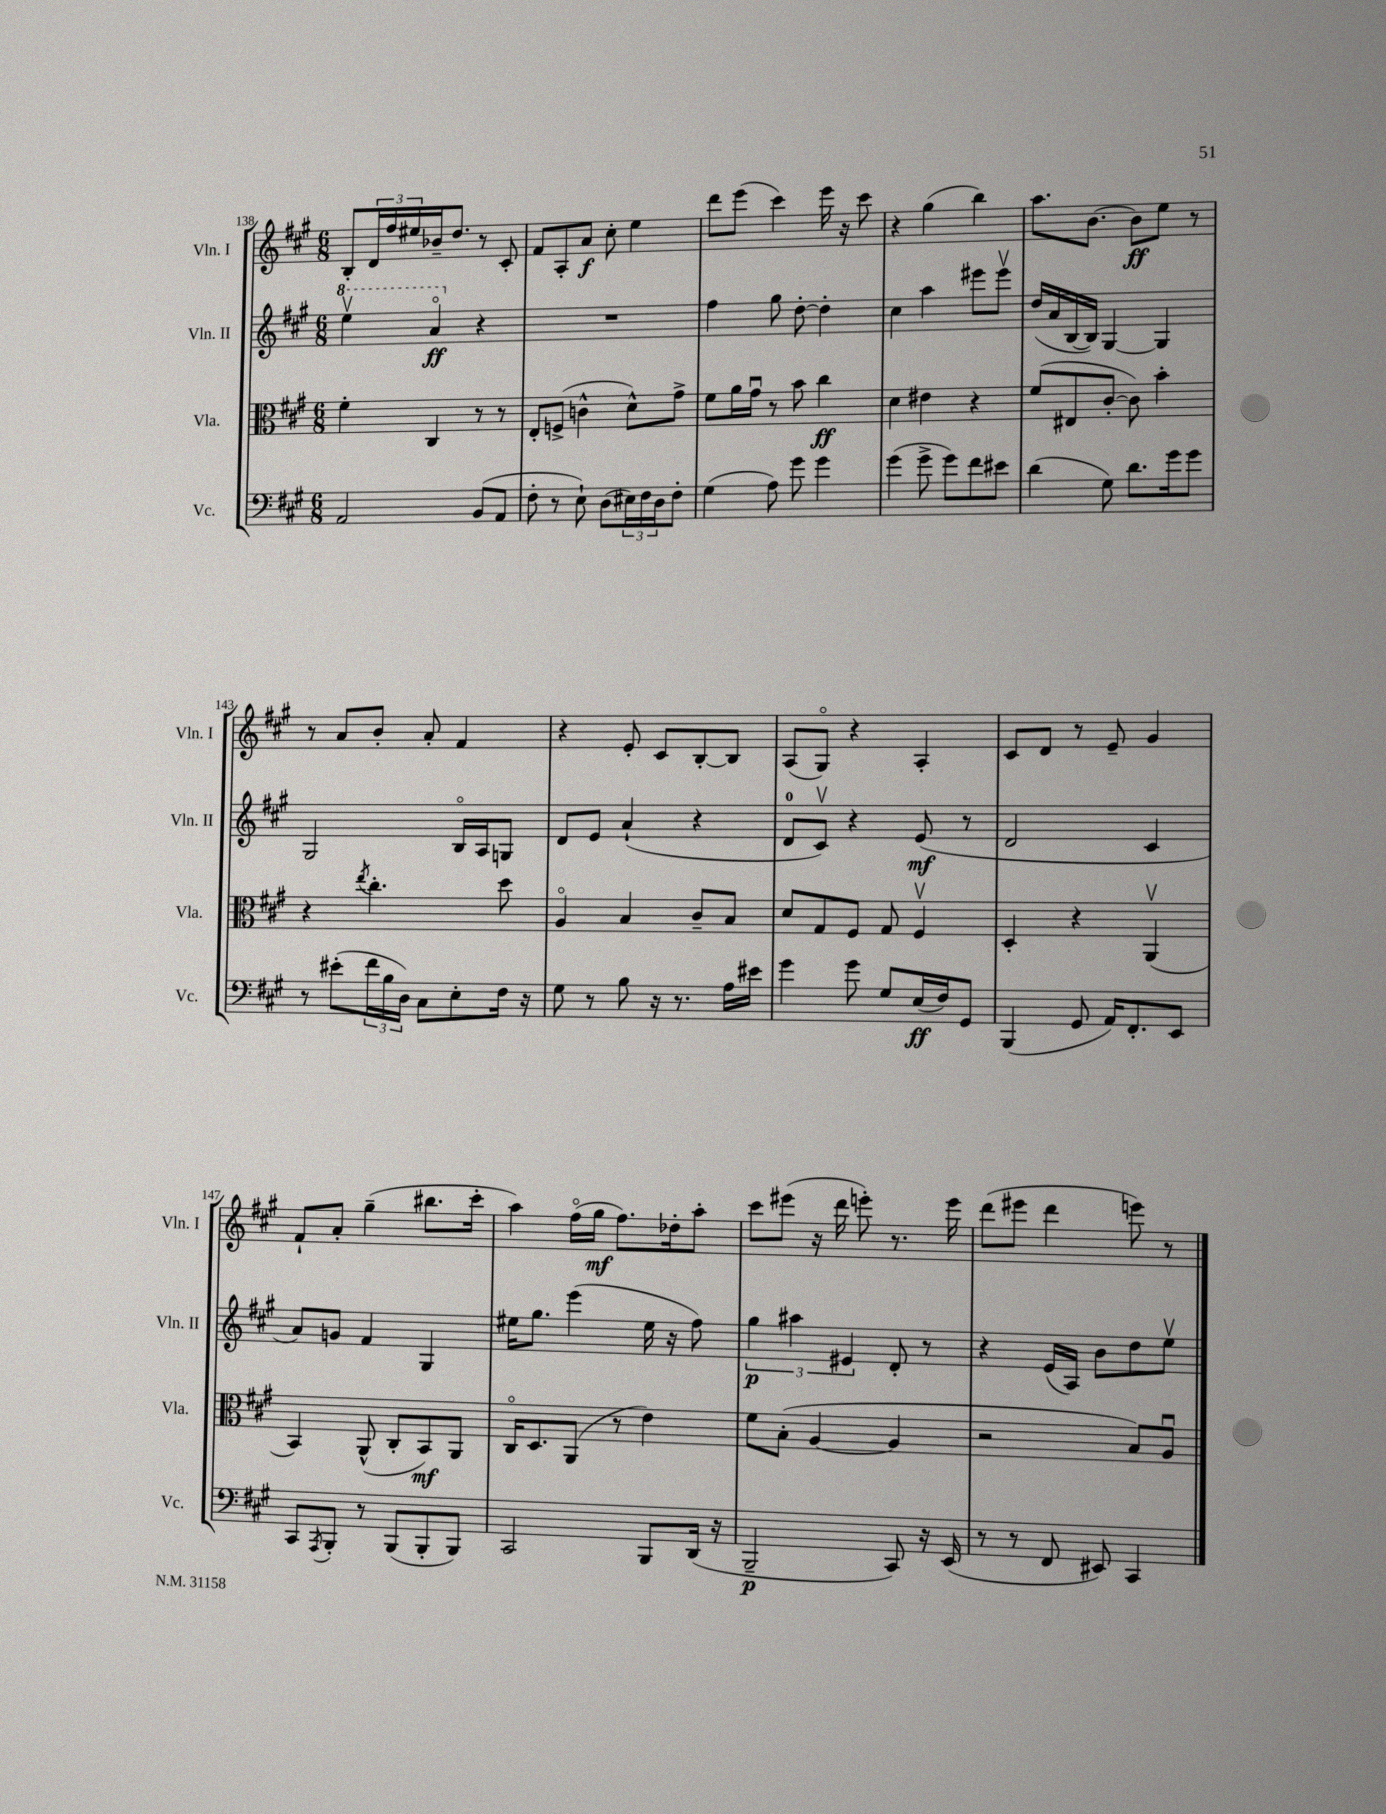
<<
\new StaffGroup <<
\new Staff = "s0" \with { instrumentName = "Vln. I" shortInstrumentName = "Vln. I" } {
    \clef treble \key a \major \numericTimeSignature \time 6/8
    b8-. \tuplet 3/2 { d'16 fis''16 eis''16 } bes'16-- d''8. r8 cis'8-. |
    fis'8 a8-. a'8\f cis''8-. e''4 |
    d'''8 e'''8( cis'''4) e'''16 r16 cis'''8 |
    r4 gis''4( b''4) |
    a''8. b'8.~ b'8\ff e''8 r8 |
    r8 a'8 b'8-. a'8-. fis'4 |
    r4 e'8-. cis'8 b8~-. b8 |
    a8( gis8\flageolet) r4 a4-. |
    cis'8 d'8 r8 e'8-- gis'4 |
    fis'8-! a'8-. gis''4--( bis''8. cis'''16-. |
    a''4) fis''16\flageolet( gis''16\mf fis''8.) des''16-. a''8-. |
    cis'''8 eis'''8( r16 d'''16 e'''8-.) r8. e'''16 |
    d'''8( eis'''8 d'''4 e'''8) r8 \bar "|." |
}
\new Staff = "s1" \with { instrumentName = "Vln. II" shortInstrumentName = "Vln. II" } {
    \clef treble \key a \major \numericTimeSignature \time 6/8
    \ottava #1 e'''4\upbow a''4\flageolet\ff \ottava #0 r4 |
    R2. |
    fis''4 gis''8 d''8~-. d''4-. |
    cis''4 a''4 eis'''8 eis'''8\upbow |
    d''16( a'16 b16~ b16) gis4~ gis4 |
    gis2 b16\flageolet a16 g8 |
    d'8 e'8 a'4-!( r4 |
    d'8-0 cis'8\upbow) r4 e'8\mf( r8 |
    d'2 cis'4 |
    a'8) g'8 fis'4 gis4 |
    eis''16 gis''8. e'''4( eis''16 r16 fis''8) |
    \tuplet 3/2 { gis''4\p ais''4 eis'4 } d'8-. r8 |
    r4 e'16( a16) b'8 d''8 e''8\upbow \bar "|." |
}
\new Staff = "s2" \with { instrumentName = "Vla." shortInstrumentName = "Vla." } {
    \clef alto \key a \major \numericTimeSignature \time 6/8
    fis'4-. cis4 r8 r8 |
    e8-. f8->( c'4-^ d'8-^) gis'8-> |
    fis'8 a'16 gis'16\downbow r8 b'8 cis''4\ff |
    d'4 eis'4 r4 |
    fis'8( eis8 cis'8~-. cis'8) b'4-. |
    r4 \acciaccatura { e''8 } cis''4.-. d''8 |
    a4\flageolet b4 cis'8-- b8 |
    d'8 gis8 fis8 gis8 fis4\upbow |
    d4-. r4 a,4\upbow( |
    b,4) a,8-^( cis8-. b,8\mf) a,8 |
    cis16\flageolet d8. a,8( r8 e'4) |
    fis'8 b8-.( a4~ a4 |
    r2 b8) a8\downbow \bar "|." |
}
\new Staff = "s3" \with { instrumentName = "Vc." shortInstrumentName = "Vc." } {
    \clef bass \key a \major \numericTimeSignature \time 6/8
    a,2 b,8( a,8 |
    fis8-. r8 e8-!) d8( \tuplet 3/2 { eis16) fis16 d16 } fis8-. |
    gis4( a8) gis'8 gis'4 |
    gis'4( gis'8-> gis'8) fis'8 eis'8 |
    d'4( gis8) d'8. gis'16 gis'8 |
    r8 eis'8-.( \tuplet 3/2 { fis'16 b16 d16) } cis8 e8-. fis16 r16 |
    gis8 r8 b8 r16 r8. a16 eis'16 |
    gis'4 gis'8 gis8 e16\ff( fis16) gis,8 |
    b,,4( gis,8 a,16) fis,8.-. e,8 |
    cis,8 \acciaccatura { a,,8 } b,,8-. r8 b,,8( b,,8-. b,,8) |
    cis,2 b,,8 d,16( r16 |
    b,,2--\p cis,8) r16 e,16( |
    r8 r8 fis,8 eis,8) cis,4 \bar "|." |
}
>>
>>
\layout { \context { \Score currentBarNumber = #138 } }
